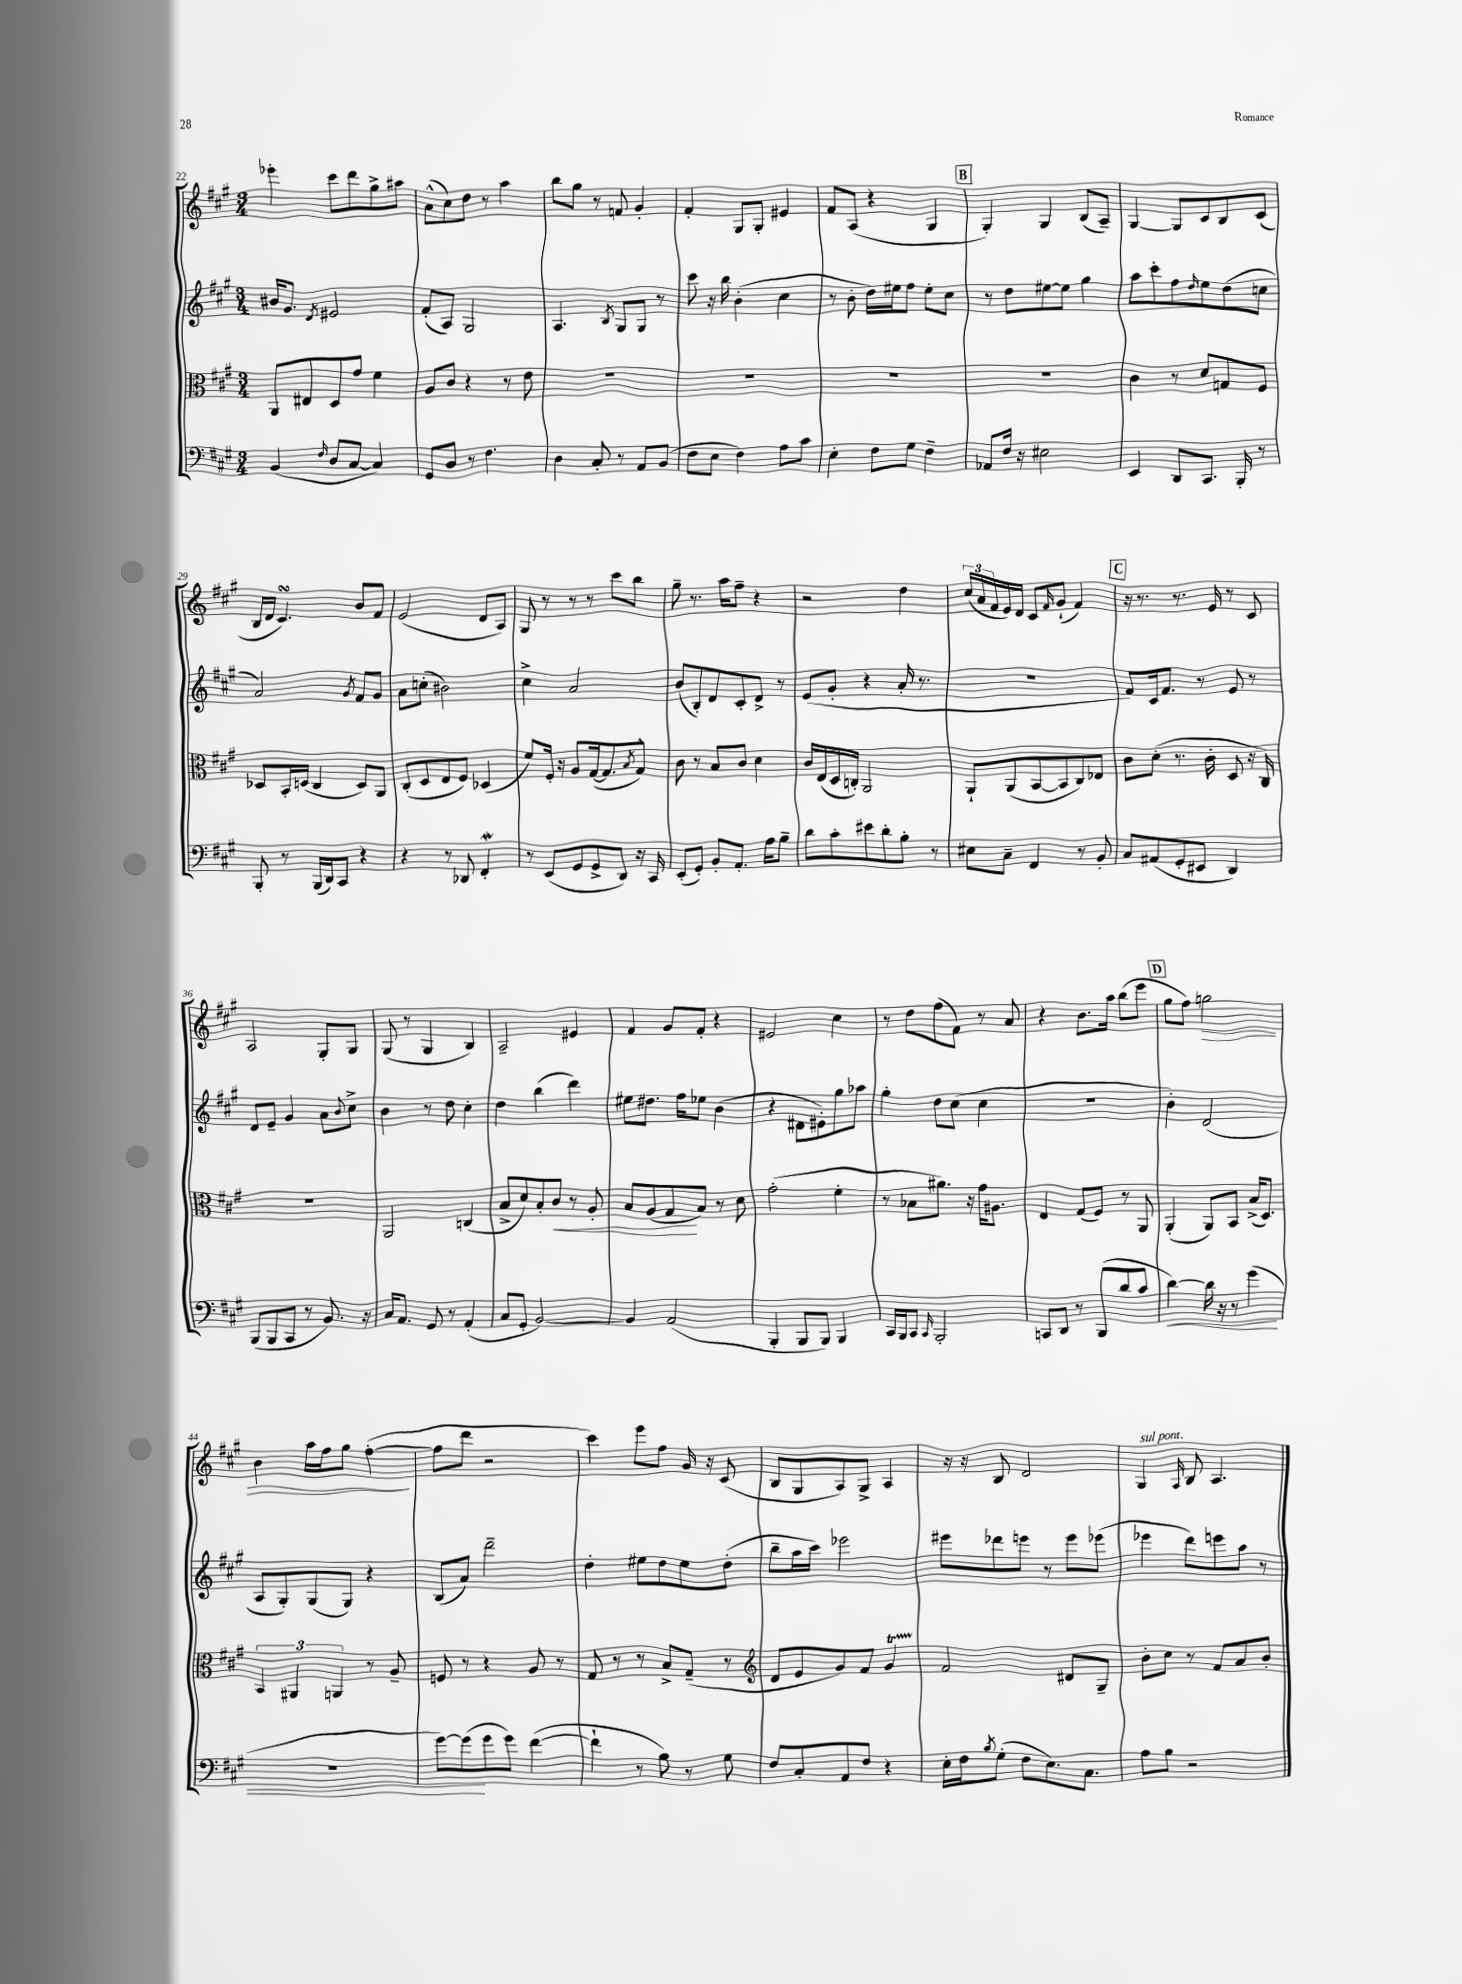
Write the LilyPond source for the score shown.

<<
\new StaffGroup <<
\new Staff = "s0" {
    \clef treble \key a \major \numericTimeSignature \time 3/4
    ees'''4-. cis'''8 d'''8 gis''8-> ais''8 |
    a'8-^( cis''8) d''8 r8 a''4 |
    b''8 gis''8 r8 f'8 gis'4-. |
    fis'4-. gis8 gis8-. eis'4 |
    fis'8 a8( r4 gis4 |
    \mark \markup { \box "B" } gis4-.) gis4 b8( a8--) |
    gis4~ gis8 cis'8 b8 cis'8( |
    b16 d'16 cis'4.\turn) b'8 fis'8 |
    e'2( d'8 a8) |
    gis8 r8 r8 r8 cis'''8 b''8 |
    gis''8-- r8. a''16 fis''8-- r4 |
    r2 d''4 |
    \tuplet 3/2 { cis''16( a'16 fis'16 } e'16) d'16 cis'8 \grace { fis'16 } gis'8-!( fis'4) |
    \mark \markup { \box "C" } r16 r8. r8. e'16 r8 cis'8 |
    a2 gis8-. gis8 |
    gis8( r8 gis4 b4) |
    a2-- eis'4 |
    fis'4 gis'8 fis'8-. r4 |
    eis'2 cis''4 |
    r8 d''8 fis''8( fis'8) r8 a'8 |
    r4 b'8. a''16 b''8( e'''8 |
    \mark \markup { \box "D" } gis''8 fis''8) g''2\> |
    b'4 a''16 fis''16 gis''8 fis''4~-.\!( |
    fis''8 d'''8 r2 |
    cis'''4) e'''8 fis''8 gis'16 r16 cis'8( |
    b8 gis8 a8) gis8-> a4 |
    r16 r16 b8 d'2 |
    gis4^\markup { \italic "sul pont." } \grace { a16 } b8 a4. \bar "|." |
}
\new Staff = "s1" {
    \clef treble \key a \major \numericTimeSignature \time 3/4
    bis'16 gis'8. \acciaccatura { d'8 } eis'2 |
    fis'8-.( a8) gis2 |
    a4. \acciaccatura { b8 } gis8 gis8 r8 |
    cis'''8 r16 b''16 b'4-.( cis''4 |
    r8 b'8-. d''16) eis''16 fis''8 eis''8-. cis''8 |
    \mark \markup { \box "B" } r8 d''8 eis''8~ eis''8 gis''4 |
    a''8 cis'''8-. fis''8 \grace { d''16 } e''8 d''8( c''8 |
    a'2) \acciaccatura { gis'8 } fis'8 gis'8 |
    a'8 c''8-.( bis'2) |
    cis''4-> a'2 |
    b'8( b8-.) d'8 cis'8-. d'8-> r8 |
    e'8( gis'8-. r4 a'16-. r8. |
    R2. |
    \mark \markup { \box "C" } fis'8) cis'16 fis'8. r8 e'8 r8 |
    d'8 e'8-- gis'4 a'8 \appoggiatura { b'8 } cis''8-> |
    b'4 r8 d''8 cis''4-. |
    d''4 b''4( d'''4) |
    eis''8 dis''8. fis''16 ees''8 b'4( |
    r4 dis'8 eis'8-.) gis''8 aes''8 |
    gis''4-. d''8 cis''8( cis''4 |
    R2. |
    \mark \markup { \box "D" } b'4-.) d'2( |
    a8 gis8-.) gis8( gis8) r4 |
    b8( a'8) d'''2-- |
    d''4-. eis''8 d''8 eis''8 d''8-.( |
    b''8-- a''16 cis'''16) ees'''2 |
    eis'''8 des'''8 e'''8 r8 e'''8 ees'''8( |
    ees'''4 d'''8) e'''8 a''8 r8 \bar "|." |
}
\new Staff = "s2" {
    \clef alto \key a \major \numericTimeSignature \time 3/4
    a,8 eis8 d8 gis'8 fis'4 |
    a8 cis'8 r4 r8 e'8 |
    R2. |
    R2. |
    R2. |
    \mark \markup { \box "B" } R2. |
    cis'4 r8 d'8 g8 fis8 |
    des8 b,16-. d16( cis4 d8) a,8 |
    cis8-.( d8 e8 fis8) des4( |
    fis'8) fis16-. r16 a8 gis16~( gis8. \acciaccatura { b8 } gis8-^) |
    cis'8 r8 b8 cis'8 d'4 |
    cis'16 e16( d16 c16-.) a,2 |
    a,8-! a,8( b,8~ b,8 cis8) ees8 |
    \mark \markup { \box "C" } cis'8 d'8-.( r8. cis'16-. d8 r16 cis16) |
    R2. |
    a,2 c4( |
    b8-> d'8) b8-. cis'8\< r8 a8-. |
    b8 a8( gis8\! b8) r8 d'8 |
    gis'2-.( fis'4-. |
    r8 bes8 ais'8.) r16 gis'16 ais8. |
    e4 gis8( fis8) r8 a,8 |
    \mark \markup { \box "D" } a,4-.( a,8) b,8 b16->( d8.) |
    \tuplet 3/2 { b,4 ais,4 a,4 } r8 a8-- |
    f8 r8 r4 a8 r8 |
    gis8 r8 r8 b8-> gis8--( r8 |
    \clef treble d'8 e'8 gis'8) fis'8 gis'4\startTrillSpan |
    fis'2\stopTrillSpan dis'8 gis8-- |
    b'8-. cis''8 r8 fis'8 a'8 b'8-. \bar "|." |
}
\new Staff = "s3" {
    \clef bass \key a \major \numericTimeSignature \time 3/4
    b,4( \grace { fis16 } d8 cis8~ cis4) |
    gis,8 d8 r8 fis4. |
    d4 cis8-. r8 a,8 b,8( |
    fis8 e8 fis4) a8 cis'8 |
    e4-. fis8 gis8 fis4-- |
    \mark \markup { \box "B" } aes,8 fis16 r16 eis2 |
    e,4 d,8 cis,8. b,,16-. r8 |
    b,,8-. r8 b,,16( d,16) cis,8 r4 |
    r4 r8 des,8 fis,4-.\mordent |
    r8 e,8( gis,8 gis,8-> d,8) r16 cis,16 |
    e,8-.( gis,8-.) b,8-. a,8.-. a16 b8-- |
    d'8 cis'8-. eis'8 d'8-. b8-. r8 |
    eis8 cis8-- fis,4 r8 b,8-. |
    \mark \markup { \box "C" } cis8 ais,8( gis,8-. eis,8 d,4) |
    b,,8( b,,8 cis,8 r8 b,8.) r16 |
    cis16 a,8. gis,8 r8 a,4-.( |
    cis8 gis,8-. b,2~) |
    b,4 a,2( |
    b,,4-. b,,8 b,,8) b,,4 |
    cis,16 b,,16 cis,8 \grace { cis,16 } b,,2-. |
    c,8 d,8 r8 b,,8( d'8 cis'8 |
    \mark \markup { \box "D" } d'4~\<) d'16 r16 r8 gis'4( |
    R2. |
    gis'8~) gis'8\!( gis'8 gis'8) fis'4~( |
    fis'4-! r8 b8) r8 gis8 |
    fis8 cis8-. a,8 fis8 r4 |
    e16-. fis16 \acciaccatura { b8 } gis8-.( fis8 e8.) cis8. |
    a8 b8 r2 \bar "|." |
}
>>
>>
\layout { \context { \Score currentBarNumber = #22 } }
